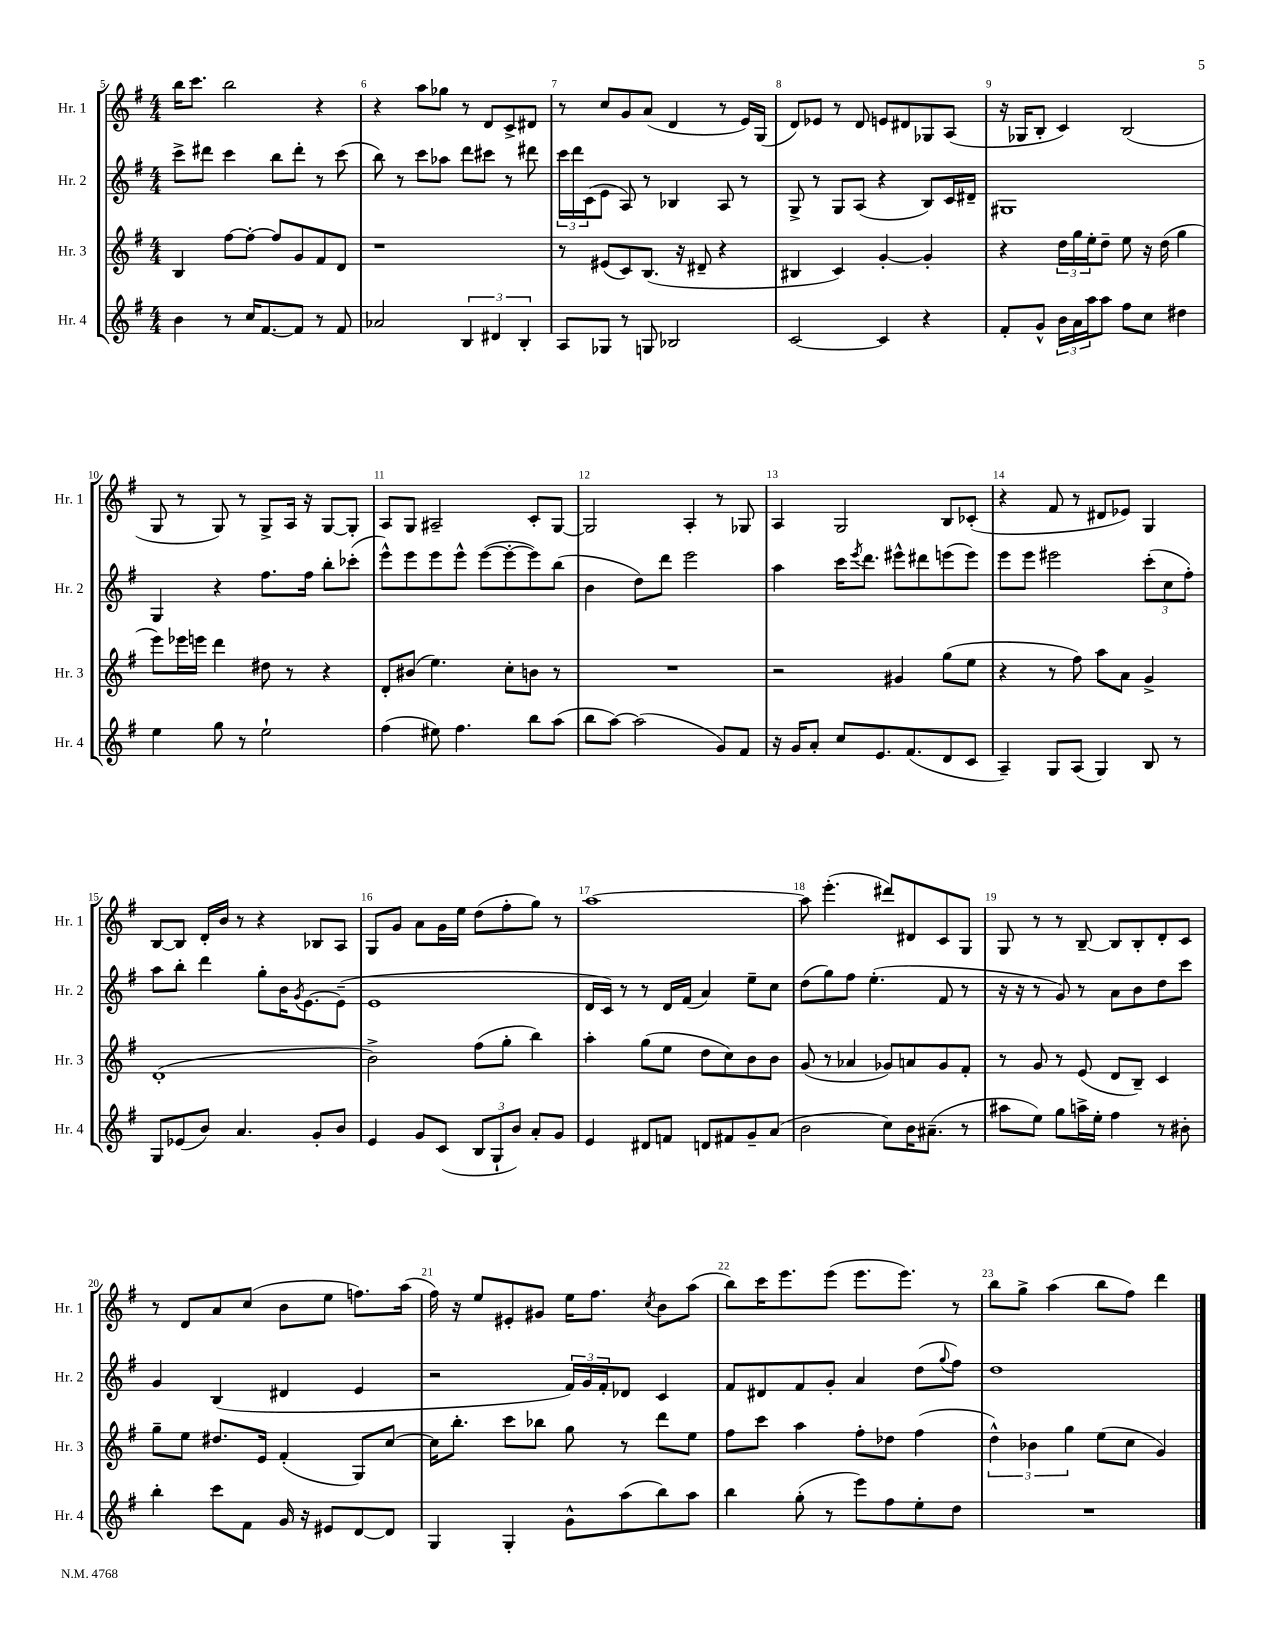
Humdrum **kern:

**kern	**kern	**kern	**kern
*staff4	*staff3	*staff2	*staff1
*clefG2	*clefG2	*clefG2	*clefG2
*k[f#]	*k[f#]	*k[f#]	*k[f#]
*M4/4	*M4/4	*M4/4	*M4/4
4b	4B	8ccc^	16bb
.	.	.	8.ccc
.	.	8ddd#	.
8r	[8ff#	4ccc	2bb
16cc	8ff#'_	.	.
[8.f#	.	.	.
.	8ff#]	8bb	.
8f#]	8g	8ddd#'	.
8r	8f#	8r	4r
8f#	8d	(8ccc	.
=	=	=	=
2a-	1r	8bb)	4r
.	.	8r	.
.	.	8ccc	8aa
.	.	8aa-	8gg-
6B	.	8ddd	8r
.	.	8ccc#	8d
6d#	.	.	.
.	.	8r	8c^
6B'	.	.	.
.	.	8ddd#	8d#
=	=	=	=
8A	8r	24ccc	8r
.	.	24ddd	.
.	.	(24c	.
8G-	(8e#	8e	8cc
8r	8c)	8A)	8g
8G	(8.B	8r	(8a
2B-	.	4B-	4d
.	16r	.	.
.	8d#~	.	.
.	4r	8A	8r
.	.	8r	16e)
.	.	.	(16G
=	=	=	=
[2c	4B#	8G^	8d)
.	.	8r	8e-
.	4c)	8G	8r
.	.	(8A	8d
4c]	[4g'	4r	8e
.	.	.	8d#
4r	4g']	8B)	8G-
.	.	16c	(8A
.	.	16d#~	.
=	=	=	=
8f#'	4r	1G#	16r
.	.	.	16G-
8g^^	.	.	8B'
24b	24dd	.	4c)
24a	24gg	.	.
24aa	24ee'	.	.
8aa	8dd~	.	.
8ff#	8ee	.	(2B
8cc	16r	.	.
.	(16dd	.	.
4dd#	4gg	.	.
=	=	=	=
4ee	8eee)	4G	8G
.	16eee-	.	8r
.	16eee	.	.
8gg	4ddd	4r	8G)
8r	.	.	8r
2ee`	8dd#	8.ff#	8G^
.	8r	.	16A
.	.	16ff#	16r
.	4r	8bb'	[8G
.	.	(8ccc-'	8G']
=	=	=	=
(4ff#	8d'	8eee^^)	8A
.	(8b#	8eee	8G
8ee#)	4.ee)	8eee	2A#~
4.ff#	.	8eee^^	.
.	.	([8eee	.
.	8cc'	8eee'_	.
8bb	8b	8eee])	8c'
(8aa	8r	(8bb	[8G
=	=	=	=
8bb	1r	4b	2G]
[8aa)	.	.	.
(2aa]	.	8dd)	.
.	.	8ddd	.
.	.	2eee	4A'
8g)	.	.	8r
8f#	.	.	8G-
=	=	=	=
16r	2r	4aa	4A
16g	.	.	.
8a'	.	.	.
8cc	.	16ccc	2G
.	.	8qeee	.
.	.	8.ddd	.
8.e	.	.	.
.	4g#	8eee#^^	.
(8.f#	.	.	.
.	.	8ddd#	.
8d	(8gg	(8eee	8B
8c	8ee	8eee)	(8c-'
=	=	=	=
4A~)	4r	8eee	4r
.	.	8eee	.
8G	8r	2eee#	8f#
(8A	8ff#)	.	8r
4G)	8aa	.	8d#
.	8a	.	8e-)
8B	4g^	(12ccc'	4G
.	.	12cc	.
8r	.	.	.
.	.	12ff#')	.
=	=	=	=
8G	(1d'	8aa	[8B
(8e-	.	8bb'	8B]
8b)	.	4ddd	16d'
.	.	.	16b
4.a	.	.	8r
.	.	8gg'	4r
.	.	16b	.
.	.	8qg	.
.	.	[8.e	.
8g'	.	.	8B-
8b	.	(8e~]	8A
=	=	=	=
4e	2b^)	1e	8G
.	.	.	8g
8g	.	.	8a
(8c	.	.	16g
.	.	.	16ee
12B	(8ff#	.	(8dd
12G`	.	.	.
.	8gg'	.	8ff#'
12b)	.	.	.
8a'	4bb)	.	8gg)
8g	.	.	8r
=	=	=	=
4e	4aa'	16d	[1aa
.	.	16c)	.
.	.	8r	.
8d#	(8gg	8r	.
8f	8ee	16d	.
.	.	(16f#	.
8d	8dd	4a)	.
8f#	8cc)	.	.
8g~	8b	8ee~	.
(8a	8b	8cc	.
=	=	=	=
2b	(8g	(8dd	8aa]
.	8r	8gg)	(4.eee'
.	4a-	8ff#	.
.	.	(4.ee'	.
8cc)	8g-)	.	8ddd#)
16b	8a	.	8d#
(8.a#~	.	.	.
.	8g-	8f#	8c
8r	8f#'	8r	8G
=	=	=	=
8aa#	8r	16r	8G
.	.	16r	.
8ee)	8g	8r	8r
8gg	8r	8g)	8r
16aa^	(8e	8r	[8B~
16ee'	.	.	.
4ff#	8d	8a	8B]
.	8B~)	8b	8B'
8r	4c	8dd	8d'
8b#'	.	8ccc	8c
=	=	=	=
4bb'	8gg~	4g	8r
.	8ee	.	8d
8ccc	8.dd#	(4B	8a
8f#	.	.	(8cc
.	16e	.	.
16g	(4f#'	4d#	8b
16r	.	.	.
8e#	.	.	8ee
[8d	8G)	4e	8.ff)
8d]	[8cc	.	.
.	.	.	(16aa
=	=	=	=
4G	16cc]	2r	16ff#)
.	8.bb'	.	16r
.	.	.	8ee
4G'	8ccc	.	8e#'
.	8bb-	.	8g#
8g^^	8gg	24f#)	16ee
.	.	24g	.
.	.	.	8.ff#
.	.	24f#'	.
(8aa	8r	8d-	.
.	.	.	8qcc
8bb)	8ddd	4c	8b
8aa	8ee	.	(8aa
=	=	=	=
4bb	8ff#	8f#	8bb)
.	8ccc	8d#	16ccc
.	.	.	8.eee
(8gg'	4aa	8f#	.
8r	.	8g'	(8eee
8eee)	8ff#'	4a	8.eee
8ff#	8dd-	.	.
.	.	.	8.eee)
8ee'	(4ff#	(8dd	.
.	.	8qqgg	.
8dd	.	8ff#)	8r
=	=	=	=
1r	6dd^^)	1dd	8bb
.	.	.	8gg^
.	6b-	.	.
.	.	.	(4aa
.	6gg	.	.
.	(8ee	.	8bb
.	8cc	.	8ff#)
.	4g)	.	4ddd
==	==	==	==
*-	*-	*-	*-
